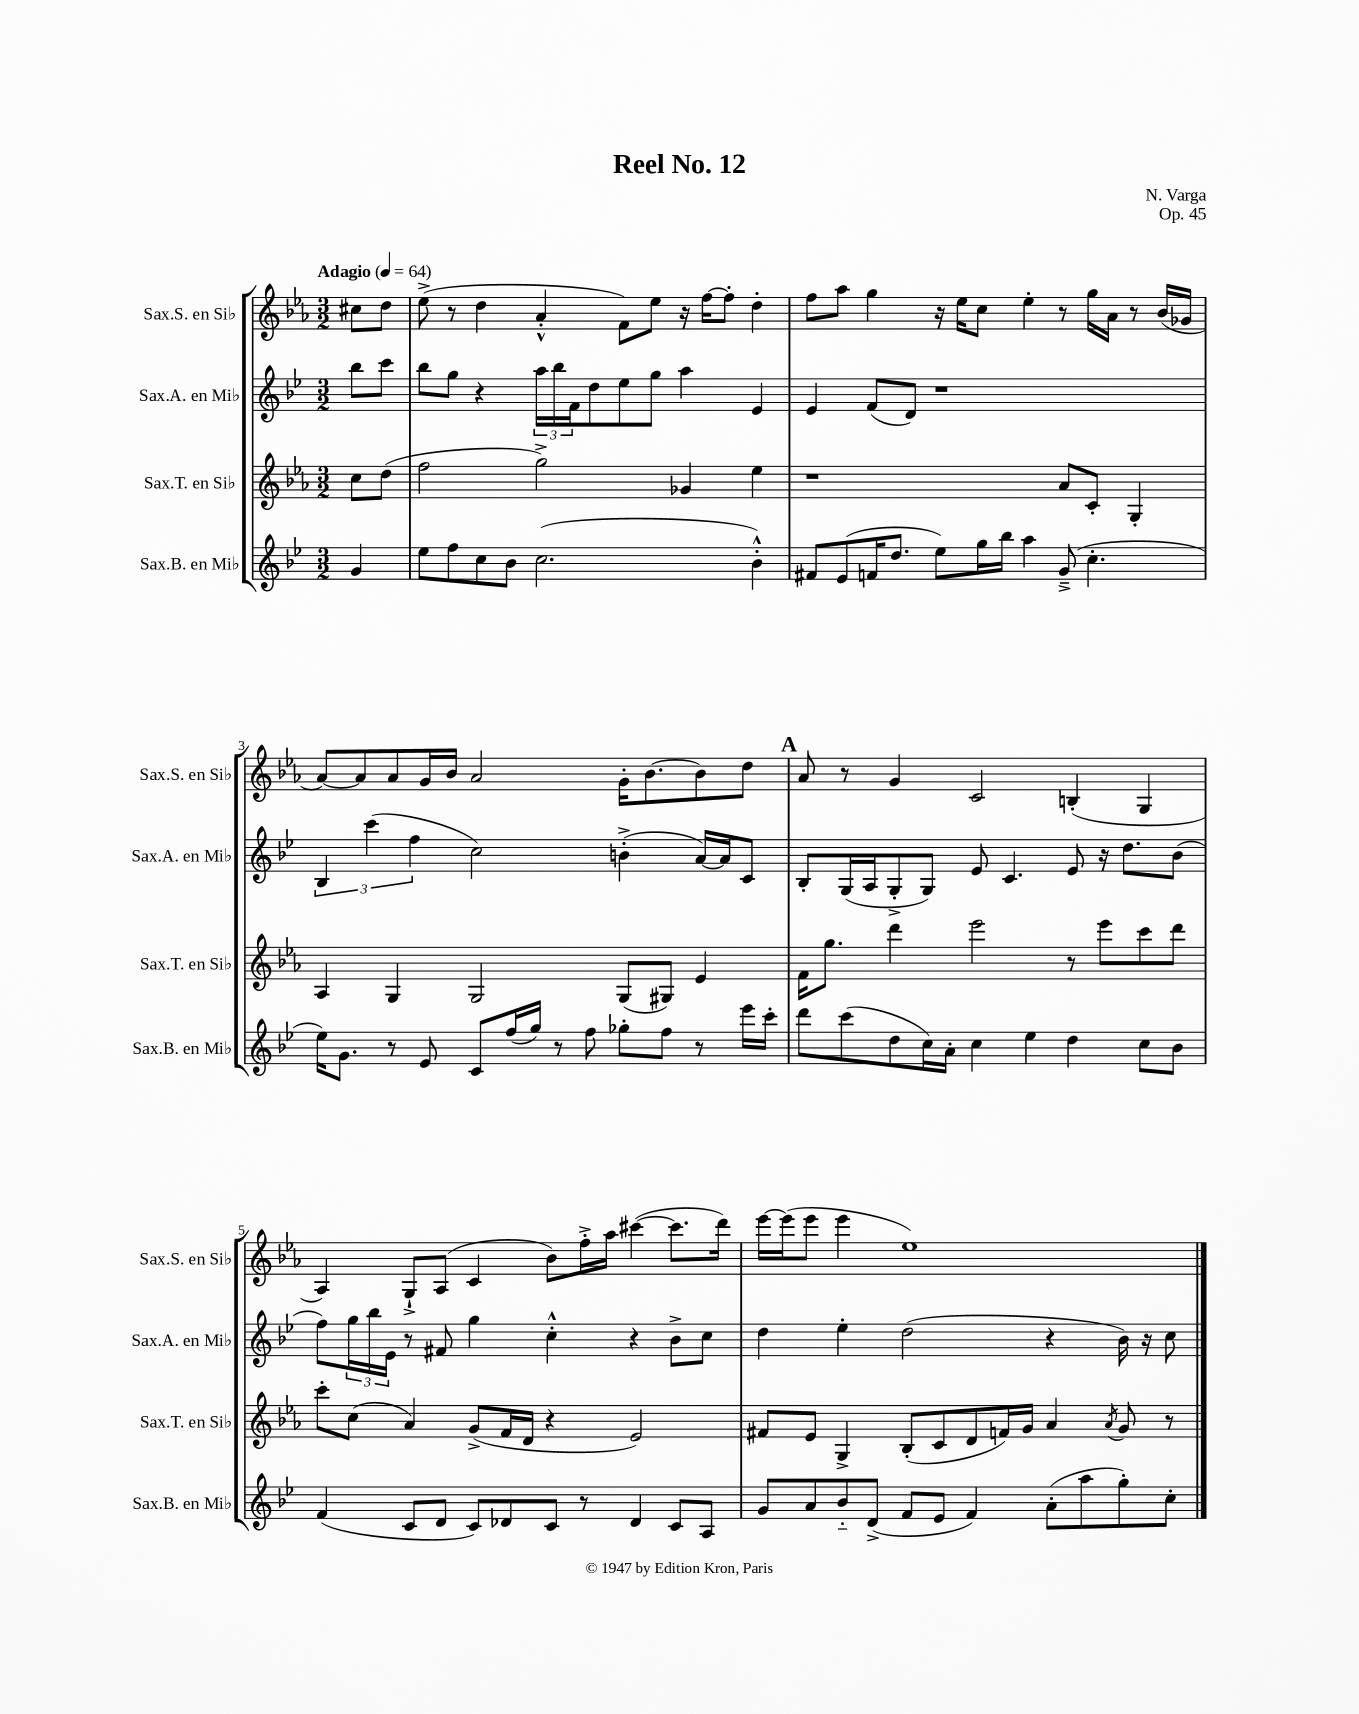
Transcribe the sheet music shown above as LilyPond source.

\header { title = "Reel No. 12" composer = "N. Varga" opus = "Op. 45" }
<<
\new StaffGroup <<
\new Staff = "s0" \with { instrumentName = "Sax.S. en Sib" shortInstrumentName = "Sax.S. en Sib" } {
    \clef treble \key ees \major \numericTimeSignature \time 3/2 \partial 4 \tempo "Adagio" 4 = 64
    cis''8 d''8 |
    ees''8->( r8 d''4 aes'4-.-^ f'8) ees''8 r16 f''16~ f''8-. d''4-. |
    f''8 aes''8 g''4 r16 ees''16 c''8 ees''4-. r8 g''16 aes'16 r8 bes'16( ges'16 |
    aes'8~) aes'8 aes'8 g'16 bes'16 aes'2 g'16-. bes'8.~ bes'8 d''8 |
    \mark \markup { \bold "A" } aes'8 r8 g'4 c'2 b4-.( g4 |
    aes4) g8-!-> aes8( c'4 bes'8) f''16-.-> aes''16 cis'''4~( cis'''8. d'''16) |
    ees'''16~ ees'''16( ees'''8 ees'''4 ees''1) \bar "|." |
}
\new Staff = "s1" \with { instrumentName = "Sax.A. en Mib" shortInstrumentName = "Sax.A. en Mib" } {
    \clef treble \key bes \major \numericTimeSignature \time 3/2 \partial 4
    bes''8 c'''8 |
    bes''8 g''8 r4 \tuplet 3/2 { a''16 bes''16 f'16 } d''8 ees''8 g''8 a''4 ees'4 |
    ees'4 f'8( d'8) r1 |
    \tuplet 3/2 { bes4 c'''4( f''4 } c''2) b'4-.->( a'16~) a'16 c'8 |
    \mark \markup { \bold "A" } bes8-. g16( a16 g8-.-> g8) ees'8 c'4. ees'8 r16 d''8. bes'8( |
    f''8) \tuplet 3/2 { g''16 bes''16 ees'16 } r8 fis'8 g''4 c''4-.-^ r4 bes'8-> c''8 |
    d''4 ees''4-. d''2( r4 bes'16) r16 c''8 \bar "|." |
}
\new Staff = "s2" \with { instrumentName = "Sax.T. en Sib" shortInstrumentName = "Sax.T. en Sib" } {
    \clef treble \key ees \major \numericTimeSignature \time 3/2 \partial 4
    c''8 d''8( |
    f''2 g''2->) ges'4 ees''4 |
    r1 aes'8 c'8-. g4-. |
    aes4 g4 g2 g8( gis8) ees'4 |
    \mark \markup { \bold "A" } f'16 g''8. d'''4 ees'''2 r8 ees'''8 c'''8 d'''8 |
    c'''8-. c''8( aes'4) g'8->( f'16 d'16 r4 ees'2) |
    fis'8 ees'8 g4-> bes8-.( c'8 d'8 f'16) g'16 aes'4 \acciaccatura { aes'8 } g'8 r8 \bar "|." |
}
\new Staff = "s3" \with { instrumentName = "Sax.B. en Mib" shortInstrumentName = "Sax.B. en Mib" } {
    \clef treble \key bes \major \numericTimeSignature \time 3/2 \partial 4
    g'4 |
    ees''8 f''8 c''8 bes'8 c''2.( bes'4-.-^) |
    fis'8 ees'8( f'16 d''8. ees''8) g''16 bes''16 a''4 g'8--->( c''4.-. |
    ees''16) g'8. r8 ees'8 c'8 f''16( g''16) r8 f''8 ges''8-. f''8 r8 ees'''16 c'''16-. |
    \mark \markup { \bold "A" } d'''8 c'''8( d''8 c''16) a'16-. c''4 ees''4 d''4 c''8 bes'8 |
    f'4( c'8 d'8 c'8) des'8 c'8 r8 des'4 c'8 a8 |
    g'8 a'8 bes'8-_ d'8->( f'8 ees'8 f'4) a'8-.( a''8 g''8-.) c''8-. \bar "|." |
}
>>
>>
